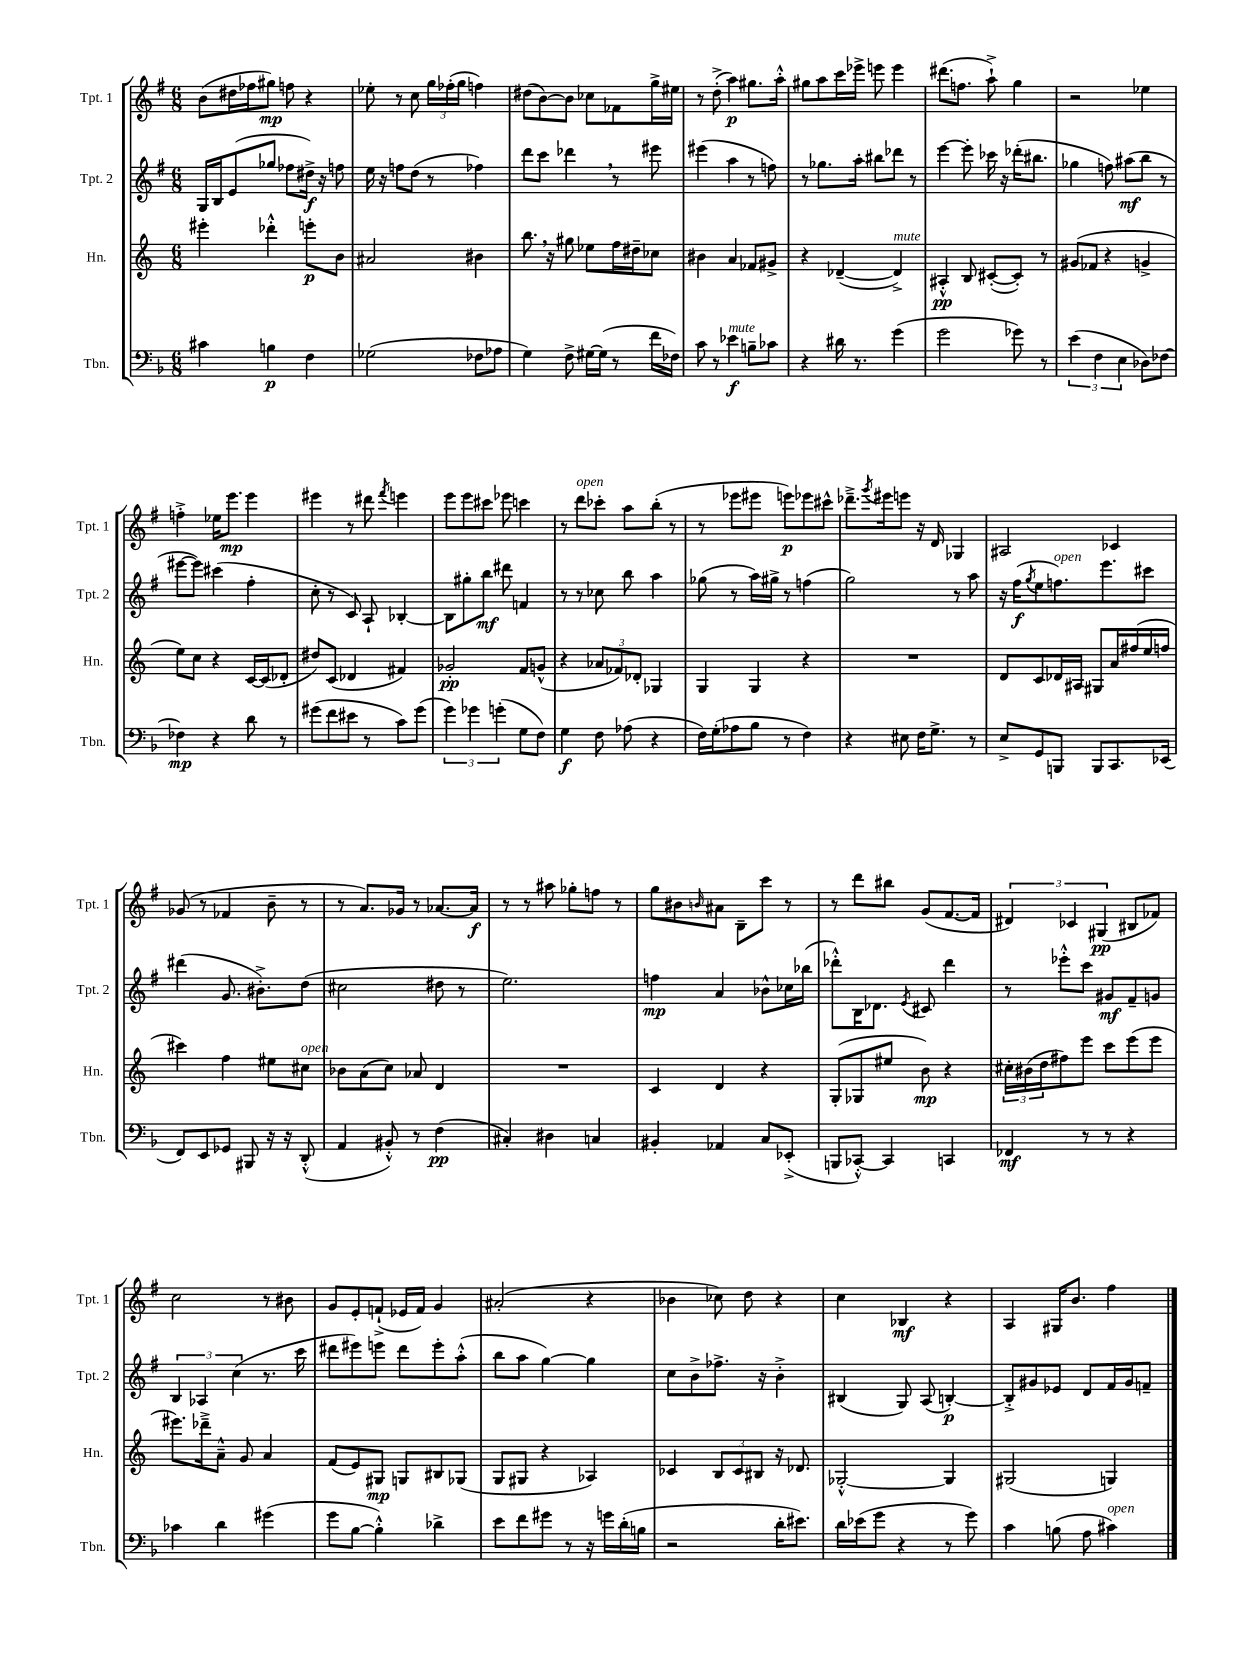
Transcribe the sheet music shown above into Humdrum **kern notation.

**kern	**kern	**kern	**kern
*staff4	*staff3	*staff2	*staff1
*clefF4	*clefG2	*clefG2	*clefG2
*k[b-]	*k[]	*k[f#]	*k[f#]
*M6/8	*M6/8	*M6/8	*M6/8
4c#\	4eee#'\	16G/LL	(8b\L
.	.	16B/J	.
.	.	(8e/	16dd#\L
.	.	.	16ff-\J
4B\	4ddd-'^^\	8gg-/J	8gg#\J)
.	.	8ff-\L	8ff\
4F\	8eee'\L	16dd#^\Jk)	4r
.	.	16r	.
.	8b\J	8ff\	.
=	=	=	=
(2G-\	2a#/	16ee\	8ee-'\
.	.	16r	.
.	.	8ff\L	8r
.	.	(8dd\J	8cc\
.	.	8r	24gg\LL
.	.	.	(24ff-'\
.	.	.	24gg\JJ
8F-\L	4b#\	4ff-\)	4ff\)
8A-\J	.	.	.
=	=	=	=
4G\)	8.bb\	8ddd\L	(8dd#\L
.	.	8ccc\J	[8b\)
.	16r	.	.
8F^\	8gg#\	4ddd-\	8b\]J
[16G#\LL	8ee-\L	.	8cc-\L
(16G#\]JJ	.	.	.
8r	16ff\L	8r	8f-\
.	16dd#~\J	.	.
16f\LL	8cc-\J	8eee#\	16gg^\L
16F-\JJ)	.	.	16ee#\JJ
=	=	=	=
8c\	4b#\	(4eee#\	8r
8r	.	.	(8dd'^\
4e-\	4a/	4aa\	4aa\)
8B~\L	8f-/L	8r	8.gg#\L
8c-\J	8g#^/J	8ff\)	.
.	.	.	16aa'^^\Jk
=	=	=	=
4r	4r	8r	8gg#\L
.	.	8.gg-\L	8aa\
16d#\	([4d-~/	.	16ccc\L
8.r	.	16aa'\Jk	16eee-^\JJ
.	.	8bb#\L	8eee\
(4g\	4d-^/])	8ddd-\J	4eee\
.	.	8r	.
=	=	=	=
2g\	4A#'^^/	[4eee\	(8.ddd#\L
.	.	.	8.ff\J
.	8B/	8eee'\]	.
.	([8c#'/L	16ccc-\	8aa`^\)
.	.	16r	.
8g-\)	8c#'/]J)	(16ddd-'\LK	4gg\
.	.	8.bb#\J	.
8r	8r	.	.
=	=	=	=
(6e\	(8g#/L	4gg-\	2r
.	8f-/J	.	.
6F\	.	.	.
.	4r	8ff\)	.
6E\	.	.	.
.	.	(8aa#\L	.
8D-\L)	4g^/	8bb\J	4ee-\
[8F-\J	.	8r	.
=	=	=	=
4F-\]	8ee\L)	[8eee#\L	4ff'^\
.	8cc\J	8eee#\]J)	.
4r	4r	(4ccc#\	16ee-\LK
.	.	.	8.eee\J
8d\	[16c/LL	4ff#'\	4eee\
.	(16c/]J	.	.
8r	8d-'/J	.	.
=	=	=	=
(8g#\L	8dd#/L)	8cc'\	4eee#\
8f\	(8c/J	8r	.
8e#\J	4d-/	8c/)	8r
8r	.	8A`/	8ddd#\
.	.	.	8qfff#/
8c\L)	4f#/)	[4B-'/	4eee\
(8g#\J	.	.	.
=	=	=	=
6g\)	2g-'/	8B-\]L	8eee\L
.	.	8gg#'\	8eee\
6g-\	.	.	.
.	.	8bb\J	8ccc#\J
(6g'\	.	.	.
.	.	8ddd#\	8eee-\
8G\L	8f/L	4f/	4ccc\
8F\J)	(8g^^/J	.	.
=	=	=	=
4G\	4r	8r	8r
.	.	8r	8ddd\L
8F\	12a-/L	8cc-\	8ccc-'\J
.	12f-/)	.	.
(8A-\	.	8bb\	8aa\L
.	12d-'/J	.	.
4r	4G-/	4aa\	(8bb'\J
.	.	.	8r
=	=	=	=
16F\LL)	4G/	(8gg-\	8r
(16G'\J	.	.	.
8A-\	.	8r	8eee-\L
8B-\J	4G/	16aa\LL)	8eee#\J
.	.	16gg#^\JJ	.
8r	.	8r	8eee\L)
4F\)	4r	(4ff\	8eee-\
.	.	.	8ccc#^^\J
=	=	=	=
4r	2.r	2gg\)	8.ddd-~^\L
.	.	.	8qggg/
.	.	.	16eee#\k
8E#\	.	.	8eee\J
16F\LK	.	.	16r
8.G^\J	.	.	16d/
.	.	8r	4G-/
8r	.	8aa\	.
=	=	=	=
8E^/L	8d/L	16r	2A#/
.	.	(16ff#\LK	.
.	.	8qgg/	.
8GG/	8c/	8ee\	.
8BBB/J	16d-/L	8.ff\)	.
.	16A#/JJ	.	.
8BBB/L	8G#/L	.	.
.	.	8.eee\	.
8.CC/	16a/L	.	4c-/
.	(16ff#/	.	.
.	16ee/	8ccc#\J	.
(16EE-/Jk	16ff/JJ	.	.
=	=	=	=
8FF/L)	4ccc#\)	(4ddd#\	(8g-/
8EE/	.	.	8r
8GG-/J	4ff\	8.g/	4f-/
8BBB#/	.	.	.
.	.	8.b#'^\L)	.
16r	8ee#\L	.	8b~\
16r	.	.	.
(8DD'^^/	8cc#\J	(8dd\J	8r
=	=	=	=
4AA/	8b-\L	2cc#\	8r
.	(8a\	.	8.a/L)
8BB#'^^/)	8cc\J)	.	.
.	.	.	16g-/Jk
8r	8a-/	.	8r
(4F\	4d/	8dd#\	[8.a-/L
.	.	8r	.
.	.	.	16a-/]Jk
=	=	=	=
4C#'/)	2.r	2.ee\)	8r
.	.	.	8r
4D#\	.	.	8aa#\
.	.	.	8gg-'\L
4C/	.	.	8ff\J
.	.	.	8r
=	=	=	=
4BB#'/	4c/	4ff\	8gg\L
.	.	.	8b#\
.	.	.	16qqb/
4AA-/	4d/	4a/	8a#\J
.	.	.	8B~\L
8C/L	4r	8b-^^\L	8ccc\J
(8EE-'^/J	.	16cc-\L	8r
.	.	(16bb-\JJ	.
=	=	=	=
8BBB/L	(8G'/L	8ddd-'^^\L)	8r
[8CC-'^^/J)	8G-/	16B\K	8ddd\L
.	.	8.d-\J	.
4CC-/]	8ee#/J	.	8bb#\J
.	.	8qe/	.
.	8b\)	8c#/	(8g/L
4CC/	4r	4ddd-\	[8.f#/
.	.	.	16f#/]Jk
=	=	=	=
4FF-/	24cc#'\LL	8r	6d#/)
.	(24b#\	.	.
.	24dd\J	.	.
.	8ff#\)	8eee-'^^\L	.
.	.	.	6c-/
8r	8eee\J	8ccc\J	.
.	.	.	(6G#/
8r	8ccc\L	8g#/L	.
4r	(8eee\	8f#~/	8B#/L
.	8eee\J	8g/J	8f-/J)
=	=	=	=
4c-\	8.eee#\L)	6B/	2cc\
.	.	6A-/	.
.	16ddd-~^\k	.	.
4d\	8a~^^\J	.	.
.	.	(6cc\	.
.	8g/	.	.
(4g#\	4a/	8.r	8r
.	.	.	8b#\
.	.	16ccc\	.
=	=	=	=
8g\L	(8f/L	8ddd#\L	8g/L
[8B-\J	8e/)	8eee#\)	8e'/
4B-'^^\])	8G#/J	8eee\J	(8f`^/J
.	8G/L	8ddd#\L	16e-/LL
.	.	.	16f/JJ)
4d-^\	8B#/	8eee'\	4g/
.	(8G-/J	(8aa'^^\J	.
=	=	=	=
8e\L	8G/L	8bb\L	(2a#'/
8f\	8G#/J	8aa\J	.
8g#\J	4r	[4gg\)	.
8r	.	.	.
16r	4A-/)	4gg\]	4r
16g\LL	.	.	.
(16d'\	.	.	.
16B\JJ	.	.	.
=	=	=	=
2r	4c-/	8cc\L	4b-\
.	.	8b^\	.
.	12B/L	8.ff-^\J	8cc-\)
.	12c-/	.	.
.	.	.	8dd\
.	12B#/J	.	.
.	.	16r	.
16d'\LK	16r	4b'^\	4r
8.e#\J)	8.d-/	.	.
=	=	=	=
16d\LL	[2G-'^^/	(4B#/	4cc\
(16e-\J	.	.	.
8g\J	.	.	.
4r	.	8G/)	4B-/
.	.	(8A/	.
8r	4G-/]	[4B'/)	4r
8g\)	.	.	.
=	=	=	=
4c\	(2G#/	8B'^/]L	4A/
.	.	8g#/	.
(8B\	.	8e-/J	16G#/LK
.	.	.	8.b/J
8A\	.	8d/L	.
4c#\)	4G/)	16f#/L	4ff#\
.	.	16g#/J	.
.	.	8f~/J	.
==	==	==	==
*-	*-	*-	*-
